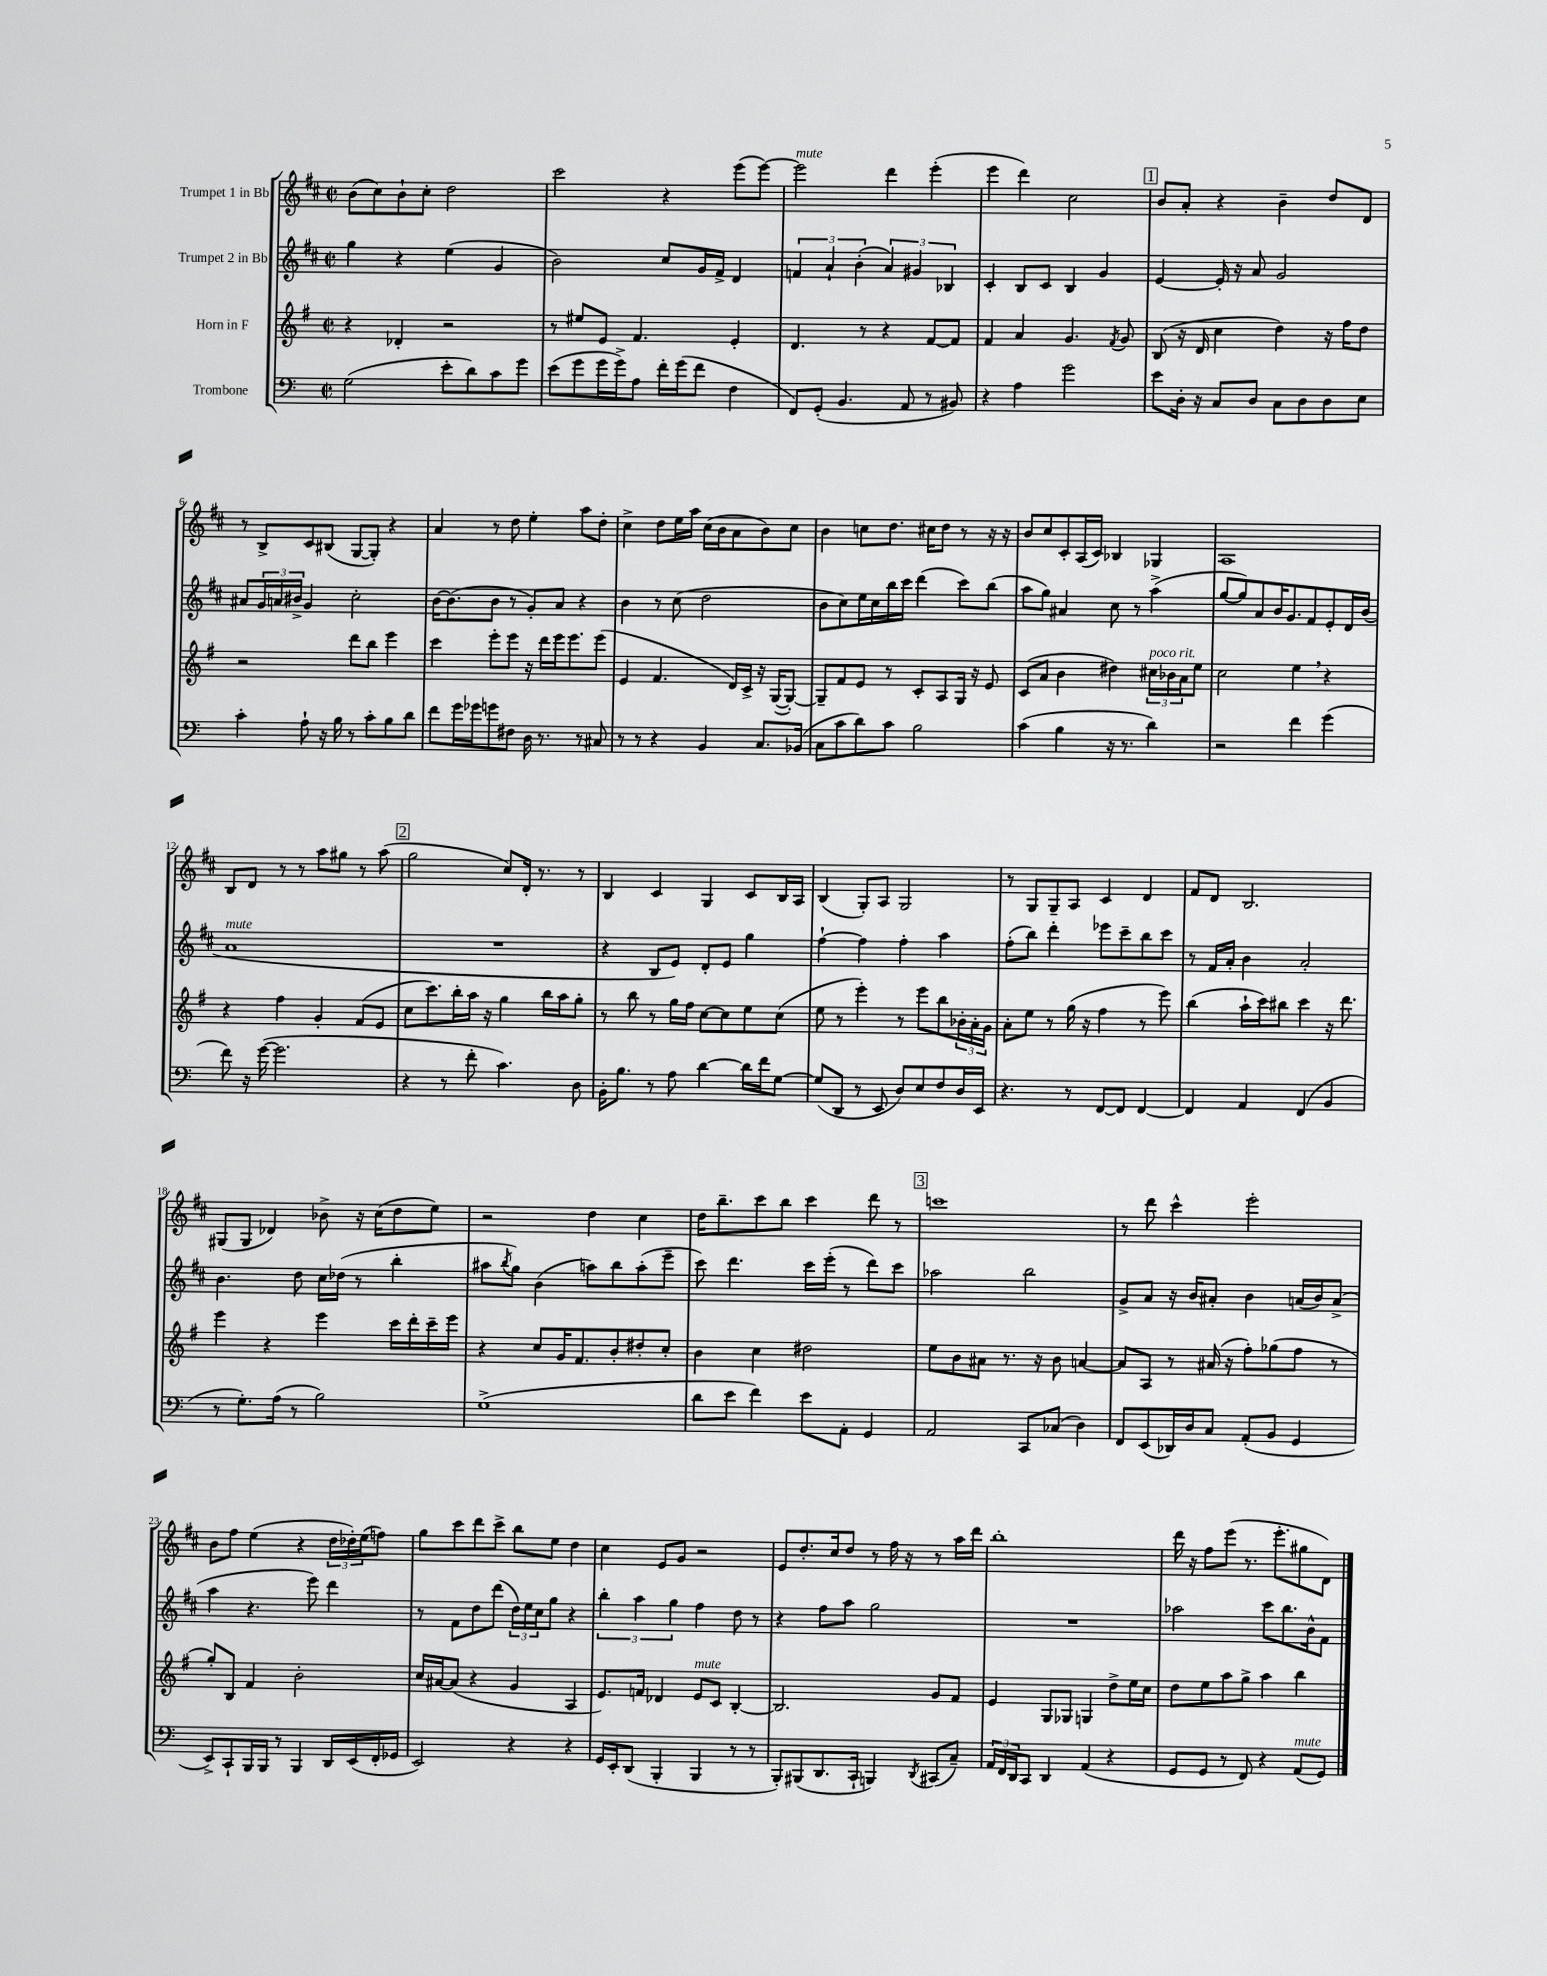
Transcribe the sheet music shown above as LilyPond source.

<<
\new StaffGroup <<
\new Staff = "s0" \with { instrumentName = "Trumpet 1 in Bb" } {
    \clef treble \key d \major \defaultTimeSignature \time 2/2
    b'8( cis''8) b'8-! cis''8-. d''2 |
    cis'''2 r4 e'''8( e'''8~) |
    e'''2^\markup { \italic "mute" } d'''4 e'''4-.( |
    e'''4 d'''4) cis''2 |
    \mark \markup { \box "1" } b'8 a'8-. r4 b'4-- d''8 d'8 |
    r8 b8-> cis'8 bis8( g8~ g8-.) r4 |
    a'4 r8 d''8 e''4-. a''8 d''8-. |
    cis''4-> d''8 e''16 a''16 cis''16( b'16 a'8 b'8) cis''8 |
    b'4 c''8 d''8. cis''16 d''8 r8 r16 r16 |
    b'8 cis''8 cis'8-. a16( cis'16) bes4 ges4 |
    a1 |
    b8 d'8 r8 r8 a''8 gis''8 r8 a''8( |
    \mark \markup { \box "2" } g''2 cis''8) d'16-. r8. r8 |
    b4 cis'4 g4 cis'8 b16 a16 |
    b4( g8-.) a8 g2 |
    r8 g8 g8-- a8 cis'4 d'4 |
    fis'8 d'8 b2. |
    gis8( gis8 des'4) bes'8-> r16 cis''16( d''8 e''8) |
    r2 d''4 cis''4 |
    d''16 b''8.-- cis'''8 b''8 cis'''4 d'''8 r8 |
    \mark \markup { \box "3" } c'''1 |
    r8 d'''8 cis'''4-^ e'''2-. |
    b'8 fis''8 e''4( r4 \tuplet 3/2 { d''16 des''16-.) e''16( } f''8) |
    g''8 cis'''8 d'''8 cis'''8-> b''8 e''8 d''4 |
    cis''4 e'8 g'8 r2 |
    e'8 d''8.-. cis''16 d''8 r8 fis''16 r16 r8 a''16 d'''16 |
    b''1-. |
    d'''16 r16 fis''8 e'''8( r8. e'''8.-. gis''8 d'8) \bar "|." |
}
\new Staff = "s1" \with { instrumentName = "Trumpet 2 in Bb" } {
    \clef treble \key d \major \defaultTimeSignature \time 2/2
    g''4 r4 e''4( g'4 |
    b'2) cis''8 g'16 fis'16-> d'4 |
    \tuplet 3/2 { f'4 a'4-! b'4-.( } \tuplet 3/2 { a'4) gis'4 bes4 } |
    cis'4-. b8 cis'8 b4 g'4 |
    \mark \markup { \box "1" } e'4~ e'16-. r16 a'8 g'2 |
    ais'8 \tuplet 3/2 { g'16 a'16 bis'16-> } g'4 cis''2-. |
    b'16~ b'8.( b'8 r8 g'8-.) a'8 r4 |
    b'4 r8 cis''8( d''2 |
    b'8 cis''8) e''16 cis''16 b''16 cis'''16 d'''4( cis'''8) b''8( |
    a''8 g''8) ais'4 cis''8 r8 a''4->( |
    g''8~ g''8) a'8 b'16 g'8. fis'8 e'8-. d'16 b'16( |
    a'1^\markup { \italic "mute" } |
    \mark \markup { \box "2" } R1 |
    r4 b8 e'8) d'8-. e'8 g''4 |
    fis''4~-! fis''4 fis''4-. a''4 |
    fis''8-.( b''8) d'''4-. ees'''8 cis'''8-- b''8 cis'''8 |
    r8 fis'16 a'16-. b'4 a'2-. |
    b'4. d''8 cis''16 des''16( r8 b''4-. |
    ais''8 \acciaccatura { b''8 } g''8) b'4( a''8) b''8 a''8-.( e'''8-- |
    cis'''8) d'''4. cis'''16 e'''16-.( r8 d'''8) cis'''8 |
    \mark \markup { \box "3" } aes''2 b''2 |
    g'8-> a'8 r16 b'16 ais'8-. b'4 a'16( b'16) a'8->( |
    a''4 r4. e'''8) d'''4 |
    r8 fis'8 d''8 d'''8( \tuplet 3/2 { d''16) e''16 cis''16 } g''8 r4 |
    \tuplet 3/2 { b''4-. a''4 g''4 } fis''4 d''8 r8 |
    r4 fis''8 a''8 g''2 |
    R1 |
    aes''2 cis'''8 b''8. b'16-^ fis'8 \bar "|." |
}
\new Staff = "s2" \with { instrumentName = "Horn in F" } {
    \clef treble \key g \major \defaultTimeSignature \time 2/2
    r4 des'4-. r2 |
    r8 eis''8 e'8 fis'4. e'4-. |
    d'4. r8 r4 fis'8~ fis'8 |
    fis'4 a'4 g'4. \acciaccatura { fis'8 } g'8 |
    \mark \markup { \box "1" } b8( r16 d'16 c''4 d''4) r16 fis''16 d''8 |
    r2 d'''8 b''8 e'''4 |
    c'''4 e'''8-. e'''8 r16 d'''16 e'''16 e'''8. e'''8( |
    e'4 fis'4. d'16) c'16-> r16 g16~( g8~-.) |
    g8-- fis'8 e'8 r8 c'8-. a8 g16 r16 e'8 |
    c'8( a'8 b'4 dis''4) \tuplet 3/2 { cis''16^\markup { \italic "poco rit." } bes'16 a'16 } e''8 |
    c''2 e''4 \breathe r4 |
    r4 fis''4 g'4-. fis'8( e'8 |
    \mark \markup { \box "2" } c''8 c'''8.) b''16-. a''16 r16 g''4 b''16 a''16 g''8-. |
    r8 b''8 r8 g''16 fis''16 c''8~ c''8 e''8 c''8( |
    e''8 r8 e'''4-.) r8 e'''8 b''8 \tuplet 3/2 { bes'16-. a'16-. g'16 } |
    a'8-. e''8 r8 g''16( r16 fis''4 r8 e'''8) |
    b''4( a''16-! c'''16) bis''8 c'''4 r16 d'''8. |
    e'''4 r4 e'''4 c'''16 d'''16-. c'''16-- e'''16 |
    r4 c''8 g'16 fis'8. b'8-. dis''8-. c''8-. |
    b'4 c''4 dis''2 |
    \mark \markup { \box "3" } e''8 b'8 ais'8 r8. r16 b'8 a'4~ |
    a'8 a8 r8 ais'16( r16 fis''8-.) ges''8( fis''8 r8 |
    g''8-.) b8 fis'4 b'2-. |
    c''16 ais'16~ ais'8( r4 g'4 a4 |
    e'8.) f'16 des'4 e'8^\markup { \italic "mute" } c'8 b4~-. |
    b2. g'8 fis'8 |
    e'4 g8 ges8 g4 d''8-> e''16 c''16 |
    d''8 e''8 a''8 g''8-> a''4 b''4 \bar "|." |
}
\new Staff = "s3" \with { instrumentName = "Trombone" } {
    \clef bass \key c \major \defaultTimeSignature \time 2/2
    g2( e'8-. d'8) c'8 g'8 |
    e'8( g'8 g'16 g'16->) a8 f'16-. g'16( f'8 f4 |
    f,8) g,8-.( b,4. a,8 r8 bis,8) |
    r4 a4 g'2 |
    \mark \markup { \box "1" } e'8 d16-. r16 c8 d8 c8 d8 d8 e8 |
    c'4-. a8-! r16 b16 r8 c'8-. b8 d'8 |
    f'8 g'16 ges'16 g'8 fis8 d16 r8. r8 cis8 |
    r8 r8 r4 b,4 c8. bes,16( |
    c8 c'8 d'8) c'8 b2 |
    c'4( b4 r16 r8. d'4) |
    r2 f'4 g'4( |
    f'8) r16 g'16~( g'2. |
    \mark \markup { \box "2" } r4 r8 f'8-. c'4.) d8 |
    b,16-. b8. r8 a8 d'4~ d'16 f'16 g8~ |
    g8( d,8 r8 e,8 d8) e8 f8 d16 e,16 |
    r4. r8 f,8~ f,8 f,4~ |
    f,4 a,4 f,4( b,4 |
    r8 g8.-.) a16( r8 b2) |
    g1->( |
    d'8 e'8 f'4) e'8 a,8-. g,4 |
    \mark \markup { \box "3" } a,2 c,8 ces8( d4) |
    f,8 e,8( des,16) d16 c8 a,8-.( b,8 g,4 |
    e,8->) c,8-! b,,16 b,,16 r8 b,,4 d,16 e,16( f,16-. ges,16 |
    e,2) r4 r4 |
    g,16 e,16-. d,8( b,,4-. b,,4 r8 r8 |
    b,,8-.) bis,,8( d,8. c,16-! b,,4) \acciaccatura { d,8 } cis,8( c8--) |
    \tuplet 3/2 { a,16 f,16 d,16 } c,8 d,4 a,4( r4 |
    g,8 g,8 r8 f,8) r4 a,8^\markup { \italic "mute" }( g,8) \bar "|." |
}
>>
>>
